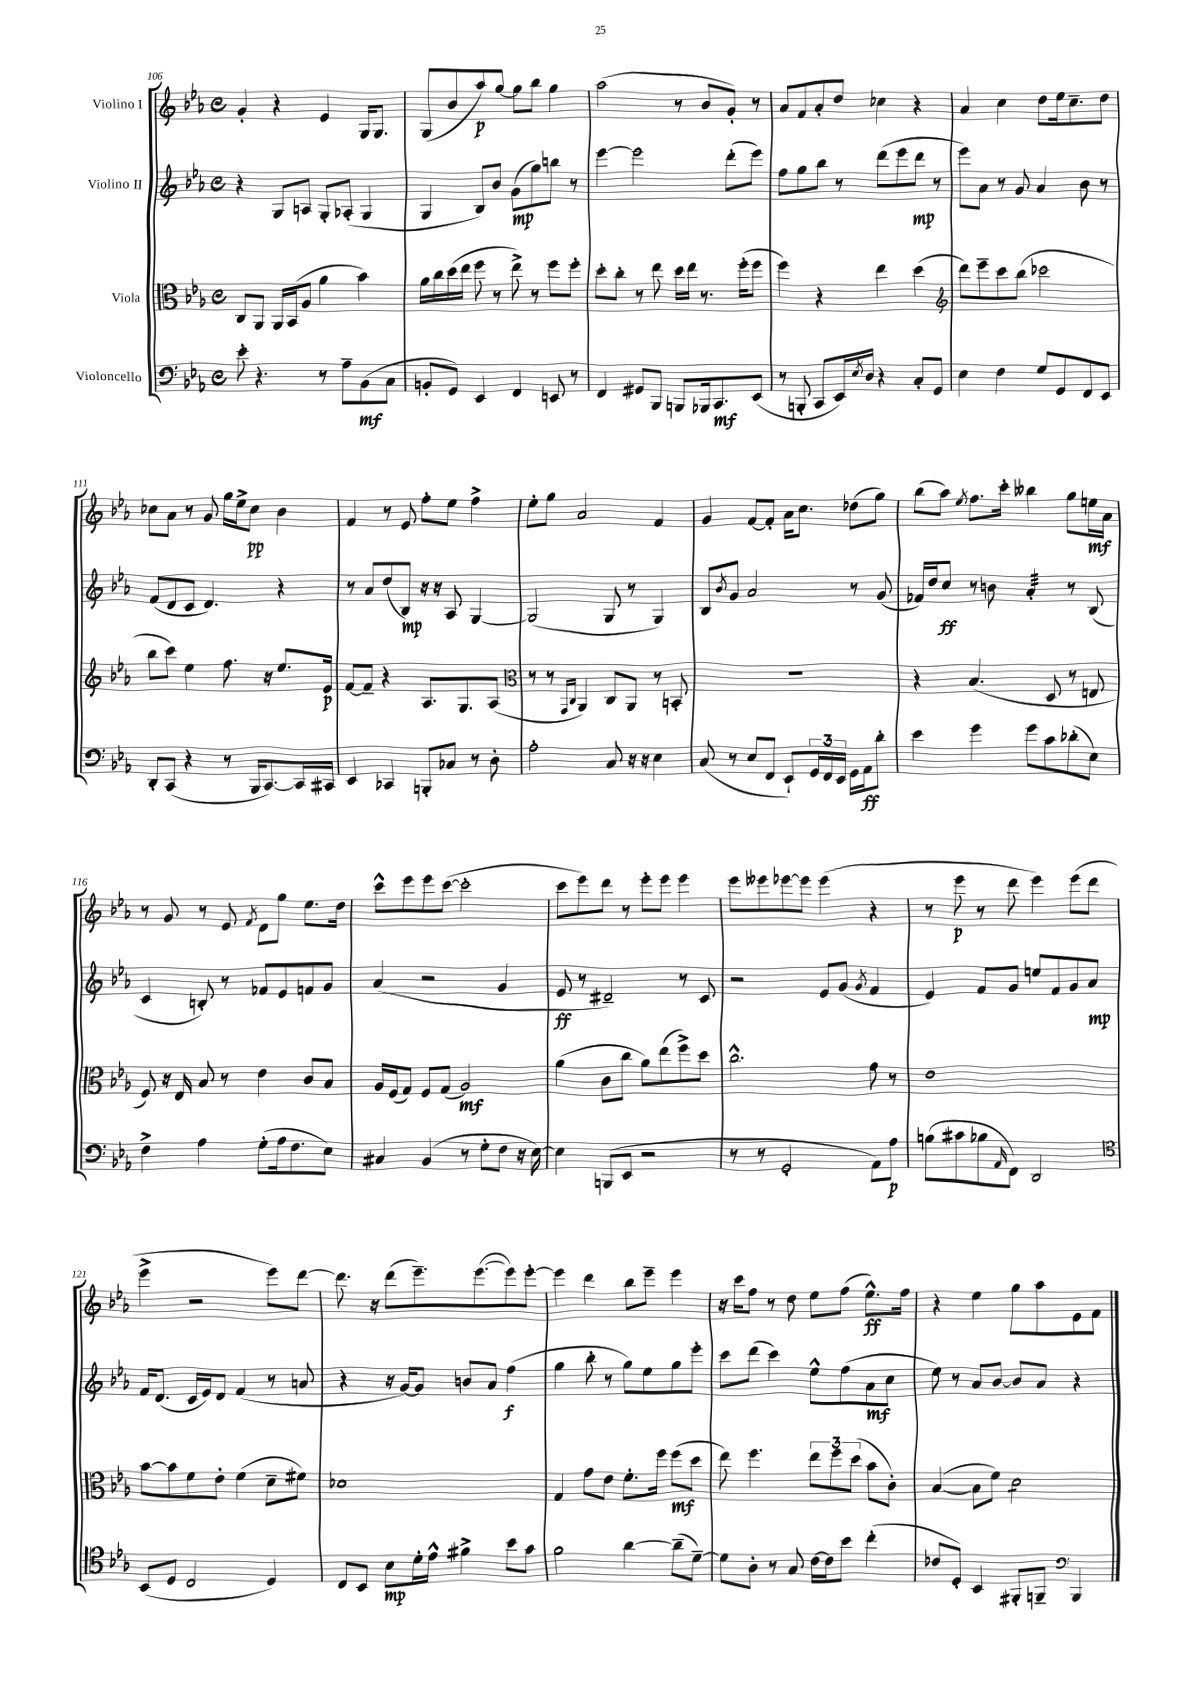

**kern	**kern	**kern	**kern
*staff4	*staff3	*staff2	*staff1
*clefF4	*clefC3	*clefG2	*clefG2
*k[b-e-a-]	*k[b-e-a-]	*k[b-e-a-]	*k[b-e-a-]
*M4/4	*M4/4	*M4/4	*M4/4
*met(c)	*met(c)	*met(c)	*met(c)
8e-'	8C	4r	4g'
4.r	8AA-	.	.
.	16AA-	8G	4r
.	(16BB-	.	.
.	8A-	8A	.
8r	4a-	8G'	4e-
8A-~	.	(8A-'	.
(8BB-	4b-)	4G	16G
.	.	.	8.G
8C	.	.	.
=	=	=	=
8BB'	16a-	4G	(8G
.	16cc	.	.
8GG)	(16dd	.	8b-
.	16ee-	.	.
4EE-	8ff	8B-)	8aa-)
.	8r	8b-	[8gg
4FF	8ee-^)	(8g	8gg]
.	8r	8gg)	8bb-
8EE	8ff	8bb	4gg
8r	8ff'	8r	.
=	=	=	=
4FF	8dd'	[4eee-	(2aa-
.	8cc'	.	.
8GG#	8r	2eee-]	.
8BBB-	8ee-	.	.
8BBB	16dd	.	8r
.	16ee-	.	.
16BBB-	8.r	.	8b-
8.CC	.	.	.
.	.	(8ddd'	8g')
.	(16ff'	.	.
(8EE-	8ff	8eee-)	8r
=	=	=	=
8r	4ff)	8ff	8a-
8BBB'	.	8gg	8f
8CC	4r	8bb-	8a-'
16EE-)	.	8r	8dd
8qE-	.	.	.
16D	.	.	.
4r	4ee-	(8ddd	4cc-
.	.	8eee-	.
8C'	(4dd	8ddd	4r
8GG	.	8r	.
=	=	=	=
*	*clefG2	*	*
4E-	8ddd)	8eee-)	4a-
.	8eee-~	8a-	.
4F	8ccc	8r	4cc
.	(8bb-	8g	.
8G	2ccc-	4a-	8dd
8GG	.	.	16ee-
.	.	.	8.cc~
8FF	.	8b-	.
8EE-	.	8r	8dd
=	=	=	=
8DD'	8bb-	(8f	8cc-
(8CC	8ccc)	8d	8a-
4r	4ee-	8c	8r
.	.	4.d)	8g
8r	8.ff	.	16gg
.	.	.	16ee-^
16BBB-	.	.	8cc-
[8.CC)	16r	.	.
.	8.ee-	4r	4b-
16CC]	.	.	.
16CC#	16e-	.	.
=	=	=	=
4EE-	[8f	8r	4f
.	8f~]	8a-	.
4CC-	4r	(8dd	8r
.	.	8B-)	8e-
8BBB'	8.A-	16r	8ff'
.	.	16r	.
8C-	.	8A-	8ee-
.	8.G	.	.
8r	.	[4G	4ff^
8D'	(8A-	.	.
=	=	=	=
*	*clefC3	*	*
2A-'	8r	(2G]	8ee-'
.	8r	.	8gg
.	16qqGG	.	.
.	16qqC	.	.
.	4AA-)	.	2a-
8C	8C	8G	.
16r	8AA-	8r	.
16r	.	.	.
4E-	8r	4G)	4f
.	8BB'	.	.
=	=	=	=
(8C	1r	8B-	4g
.	.	8qb-	.
8r	.	8g	.
8E-	.	2a-	[8f
8FF	.	.	8f']
8EE-`)	.	.	16a-
.	.	.	8.cc
24GG	.	.	.
24FF	.	.	.
24EE-	.	.	.
16GG	.	8r	(8dd-
16AA-	.	.	.
8d'	.	(8g	8gg)
=	=	=	=
4e-	4r	16f-)	(8bb-
.	.	16dd	.
.	.	8cc	8aa-)
.	.	.	8qee-
4g	(4.B-	8r	8.ff
.	.	8b	.
.	.	.	16ccc'
8g	.	4a-'	4bb--
8c	8D	.	.
(8d-'	8r	8r	8gg
8E-)	8E	(8B-	16ee
.	.	.	16a-
=	=	=	=
4F^	8F)	4c	8r
.	16r	.	8g
.	16E-	.	.
4A-	8B-	8B')	8r
.	8r	8r	8e-
.	.	.	8qf
(8G'	4e-	8f-	8d
16A-	.	8e-	8gg
8.F	.	.	.
.	8c	8f	8.ee-
8E-)	8B-	8g	.
.	.	.	16dd
=	=	=	=
4C#	16A-	(4a-	8ccc^^
.	(16F	.	.
.	8G)	.	8eee-
(4BB-	8F	2r	8eee-
.	(8G	.	([8ccc
8r	2A-)	.	2ccc']
8G'	.	.	.
8F	.	4g	.
16r	.	.	.
[16E-)	.	.	.
=	=	=	=
4E-]	(4a-	8e-	8ccc
.	.	8r	8eee-)
(8BBB	8c	2d#~)	8ddd
8EE-	8cc	.	8r
2r	8a-)	.	8eee-'
.	(8ee-	.	8eee-
.	8ff^)	8r	4eee-
.	8dd	8c	.
=	=	=	=
8r	2.cc^^	2r	8eee-
8r	.	.	8eee--
2GG'	.	.	[8eee-
.	.	.	8eee-]
.	.	8e-	(4eee-
.	.	(8g	.
.	.	8qg	.
8AA-)	8g	4f	4r
8A-	8r	.	.
=	=	=	=
(8B	1e-	4e-)	8r
8c#	.	.	8eee-
8B-	.	8f	8r
16qqAA-	.	.	.
8FF)	.	8g	8ddd
2DD	.	8ee	4eee-)
.	.	8f	.
.	.	8g	(8eee-
.	.	8a-	8ddd
=	=	=	=
*clefC4	*	*	*
(8BB-	[8b-	16f	4eee-^
.	.	(8.d	.
8D	8b-]	.	.
2C	8f	16c	2r
.	.	16e-)	.
.	8e-'	8d	.
.	(4f	(4f	.
4D)	8d~	8r	8eee-)
.	8f#)	8a	[8ddd
=	=	=	=
8C	1d-	4r	8.ddd]
8BB-	.	.	.
.	.	.	16r
8B-	.	16r	(8ddd
.	.	[16g)	.
16d'	.	8g]	8.eee-~)
16e-^^	.	.	.
4f#^	.	8b	.
.	.	.	([8.eee-
.	.	8a-	.
8b-	.	(4ff	8eee-])
8g	.	.	[8eee-'
=	=	=	=
2f	4G	4gg	4eee-]
.	8g	8bb-'	4ddd
.	8e-	8r	.
[4a-	8.f'	8gg)	8bb-
.	.	8ee-	8eee-~
.	16ff	.	.
(8a-~]	(8ff	8gg	4eee-
[8d~)	8dd	8eee-'	.
=	=	=	=
8d]	8ee-)	8ccc	16r
.	.	.	16ccc
8A-'	4.ff	(8ddd	8ff
8r	.	4ccc)	8r
8G	.	.	8dd
[16c	12ee-	8ee-^^	8ee-
16c]	.	.	.
.	12ff	.	.
8b-	.	(8ff	(8ff
.	(12dd	.	.
(4cc'	8b-	8a-	8.ee-^^)
.	8c')	8cc	.
.	.	.	16ff
=	=	=	=
8c-	([4B-	8ee-)	4r
8D')	.	8r	.
4BB-	8B-]	8a-	4ee-
.	8f)	[8b-	.
8FF#'	2d	8b-]	8gg
8FF~	.	8a-	8aa-
*clefF4	*	*	*
4BBB-	.	4r	8e-
.	.	.	8f
==	==	==	==
*-	*-	*-	*-
